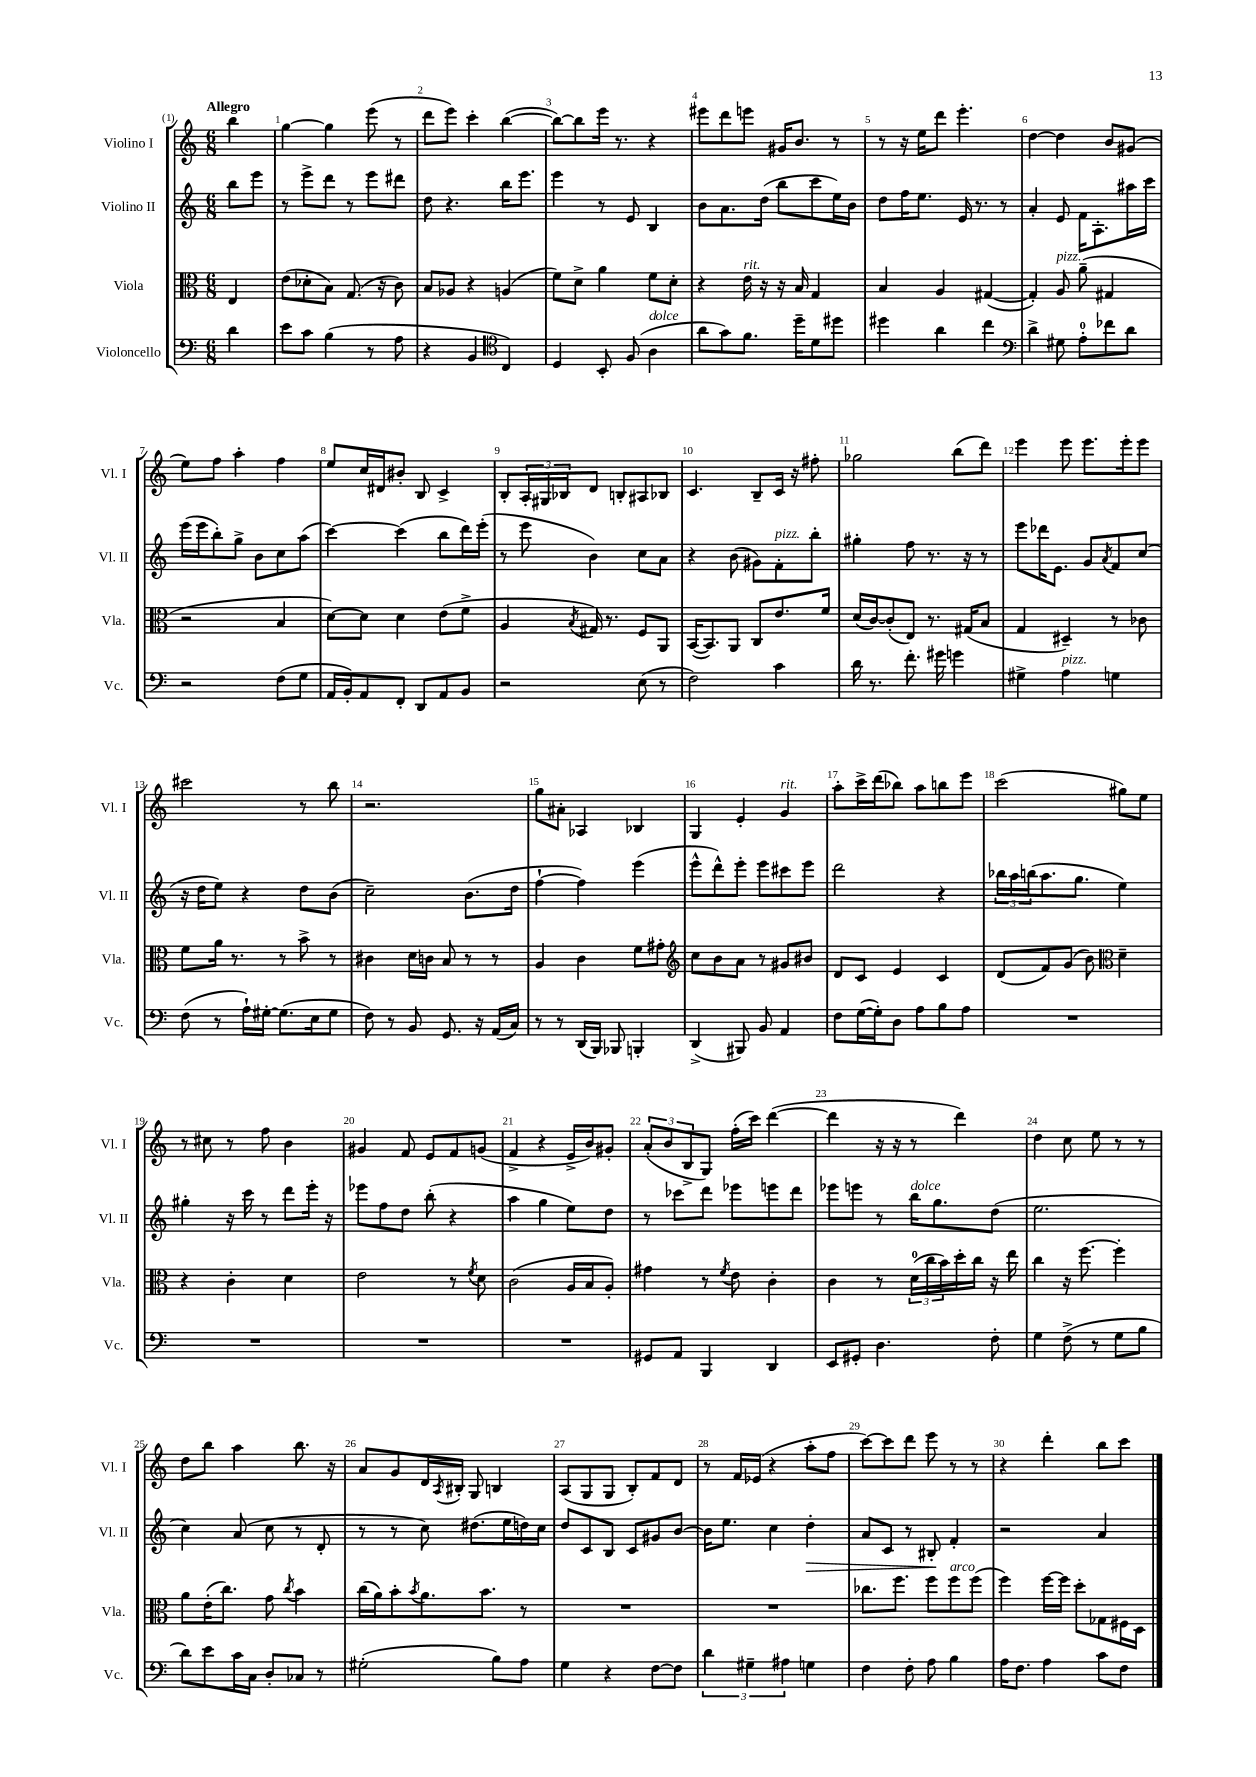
<<
\new StaffGroup <<
\new Staff = "s0" \with { instrumentName = "Violino I" shortInstrumentName = "Vl. I" } {
    \clef treble \key c \major \numericTimeSignature \time 6/8 \partial 4 \tempo "Allegro"
    b''4 |
    g''4~ g''4 e'''8( r8 |
    d'''8 e'''8) c'''4-. b''4~( |
    b''8~) b''8 e'''16 r8. r4 |
    eis'''8 d'''8 e'''8 gis'16 b'8. r8 |
    r8 r16 e''16 d'''8 e'''4.-. |
    d''4~ d''4 b'8 gis'8( |
    e''8) f''8 a''4-. f''4 |
    e''8 c''16 dis'16 bis'8-. b8 c'4-> |
    b8-. \tuplet 3/2 { a16-. gis16 bes16 } d'8 b8-. ais8 bes8 |
    c'4. b8-- c'16 r16 fis''8-. |
    ges''2 b''8( d'''8) |
    e'''4 e'''8 e'''8. e'''16-. e'''8 |
    cis'''2 r8 b''8 |
    r2. |
    g''8 ais'8-. aes4 bes4 |
    g4 e'4-. g'4^\markup { \italic "rit." } |
    a''8-. c'''16-> d'''16( bes''8) a''8 b''8 e'''8 |
    c'''2( gis''8) e''8 |
    r8 cis''8 r8 f''8 b'4 |
    gis'4 f'8 e'8 f'8 g'8( |
    f'4-> r4 e'16-> b'16) gis'8-. |
    \tuplet 3/2 { a'8-.( b'8 b8-> } g8) f''16-.( c'''16) d'''4~( |
    d'''4 r16 r16 r8 d'''4) |
    d''4 c''8 e''8 r8 r8 |
    d''8 b''8 a''4 b''8. r16 |
    a'8 g'8 d'16 \acciaccatura { a8 } bis16-. g8 b4 |
    a8( g8 g8 b8-.) f'8 d'8 |
    r8 f'16 ees'16( r4 a''8-. f''8 |
    c'''8~) c'''8 d'''8 e'''8 r8 r8 |
    r4 d'''4-. b''8 c'''8 \bar "|." |
}
\new Staff = "s1" \with { instrumentName = "Violino II" shortInstrumentName = "Vl. II" } {
    \clef treble \key c \major \numericTimeSignature \time 6/8 \partial 4
    b''8 e'''8 |
    r8 e'''8-> d'''8 r8 e'''8 dis'''8 |
    d''8 r4. b''16 e'''8. |
    e'''4 r8 e'8 b4 |
    b'8 a'8. d''16( b''8 c'''8 e''16) b'16 |
    d''8 f''16 e''8. e'16 r8. r8 |
    a'4-. e'8 f'16 a8.-. ais''16 c'''16 |
    e'''16( e'''16 b''8-.) g''8-> b'8 c''8 a''8( |
    c'''4~) c'''4( b''8 d'''16) e'''16-.( |
    r8 e'''8 b'4) c''8 a'8 |
    r4 b'8( gis'8) f'8-.^\markup { \italic "pizz." } b''8-. |
    gis''4-. f''8 r8. r16 r8 |
    e'''8 des'''16 e'8. g'8 \acciaccatura { a'8 } f'8 c''8( |
    r16 d''16 e''8) r4 d''8 b'8( |
    c''2--) b'8.( d''16 |
    f''4~-! f''4) e'''4( |
    e'''8-^ d'''8-^) e'''8-. e'''8 cis'''8 e'''8 |
    d'''2 r4 |
    \tuplet 3/2 { bes''16 a''16 b''16( } a''8. g''8. e''4) |
    gis''4-. r16 c'''16 r8 d'''8 e'''16-. r16 |
    ees'''8 f''8 d''8 b''8-.( r4 |
    a''4 g''4 e''8) d''8 |
    r8 ces'''8 d'''8 ees'''8 e'''8 d'''8 |
    ees'''8 e'''8 r8 b''16^\markup { \italic "dolce" } g''8. d''8( |
    e''2. |
    c''4) a'8( c''8 r8 d'8-. |
    r8 r8 c''8) dis''8.( e''16 d''16) c''16 |
    d''8 c'8 b8 c'8 gis'8 b'8~ |
    b'16 e''8. c''4 d''4-.\> |
    a'8 c'8 r8 bis8-.\! f'4-. |
    r2 a'4 \bar "|." |
}
\new Staff = "s2" \with { instrumentName = "Viola" shortInstrumentName = "Vla." } {
    \clef alto \key c \major \numericTimeSignature \time 6/8 \partial 4
    e4 |
    e'8( des'8-. b8) g8.( r16 c'8) |
    b8 aes8 r4 a4( |
    f'8) d'8-> a'4 f'8 d'8-. |
    r4 e'16^\markup { \italic "rit." } r16 r16 b16 g4 |
    b4 a4 gis4~( |
    gis4-.) a8^\markup { \italic "pizz." } a'8--( gis4 |
    r2 b4 |
    d'8~) d'8 d'4 e'8( f'8-> |
    a4 \acciaccatura { b8 } gis16) r8. f8 a,8 |
    b,16~( b,8.) a,8 c8 e'8. f'16 |
    d'16( c'16~) c'8-.( e8) r8. gis16( b8 |
    g4 dis4--) r8 ces'8 |
    f'8 a'16 r8. r8 b'8-> r8 |
    cis'4 d'16 c'16 b8 r8 r8 |
    a4 c'4 f'8 gis'8-. |
    \clef treble c''8 b'8 a'8 r8 gis'8 bis'8 |
    d'8 c'8 e'4 c'4 |
    d'8( f'8) g'8( b'8) \clef alto d'4-- |
    r4 c'4-. d'4 |
    e'2 r8 \acciaccatura { f'8 } d'8 |
    c'2( a16 b16 a8-.) |
    gis'4 r8 \acciaccatura { f'8 } e'8 c'4-. |
    c'4 r8 \tuplet 3/2 { d'16-0( c''16 b'16) } d''16-. c''16 r16 e''16 |
    c''4 r16 f''8.~ f''4-. |
    a'8 e'16-.( c''8.) g'8 \acciaccatura { c''8 } b'4 |
    c''16( a'16) b'8-. \acciaccatura { b'8 } a'8. b'8. r8 |
    R2. |
    R2. |
    ces''8. f''8. f''8 f''8^\markup { \italic "arco" } f''8( |
    f''4) f''16~ f''16 d''8-. ges8 fis16 d16 \bar "|." |
}
\new Staff = "s3" \with { instrumentName = "Violoncello" shortInstrumentName = "Vc." } {
    \clef bass \key c \major \numericTimeSignature \time 6/8 \partial 4
    d'4 |
    e'8 c'8 b4( r8 a8 |
    r4 b,4 \clef tenor c4) |
    d4 b,8-. f8( a4^\markup { \italic "dolce" } |
    a'8 g'8) f'8. d''16-- d'8 dis''8 |
    dis''4 a'4 c''4 |
    \clef bass d'4-> gis8 a8-0-. fes'8 d'8 |
    r2 f8( g8 |
    a,16 b,16-.) a,8 f,8-. d,8 a,8 b,8 |
    r2 e8( r8 |
    f2) c'4 |
    d'16 r8. f'8.-. gis'16 g'4 |
    gis4-> a4^\markup { \italic "pizz." } g4 |
    f8( r8 a16-!) gis16~-. gis8.( e16 gis8 |
    f8) r8 b,8 g,8. r16 a,16( c16) |
    r8 r8 d,16( b,,16) bes,,8 b,,4-. |
    d,4->( bis,,8) b,8 a,4 |
    f8 g16~( g16-.) d8 a8 b8 a8 |
    R2. |
    R2. |
    R2. |
    R2. |
    gis,8 a,8 b,,4 d,4 |
    e,8 gis,8-. d4. f8-. |
    g4 f8->( r8 g8 b8 |
    d'8) e'8 c'16 c16 d8-. ces8 r8 |
    gis2-.( b8) a8 |
    g4 r4 f8~ f8 |
    \tuplet 3/2 { d'4 gis4-- ais4 } g4 |
    f4 f8-. a8 b4 |
    a16 f8. a4 c'8 f8 \bar "|." |
}
>>
>>
\layout { \context { \Score \override BarNumber.break-visibility = ##(#f #t #t) barNumberVisibility = #all-bar-numbers-visible } }
